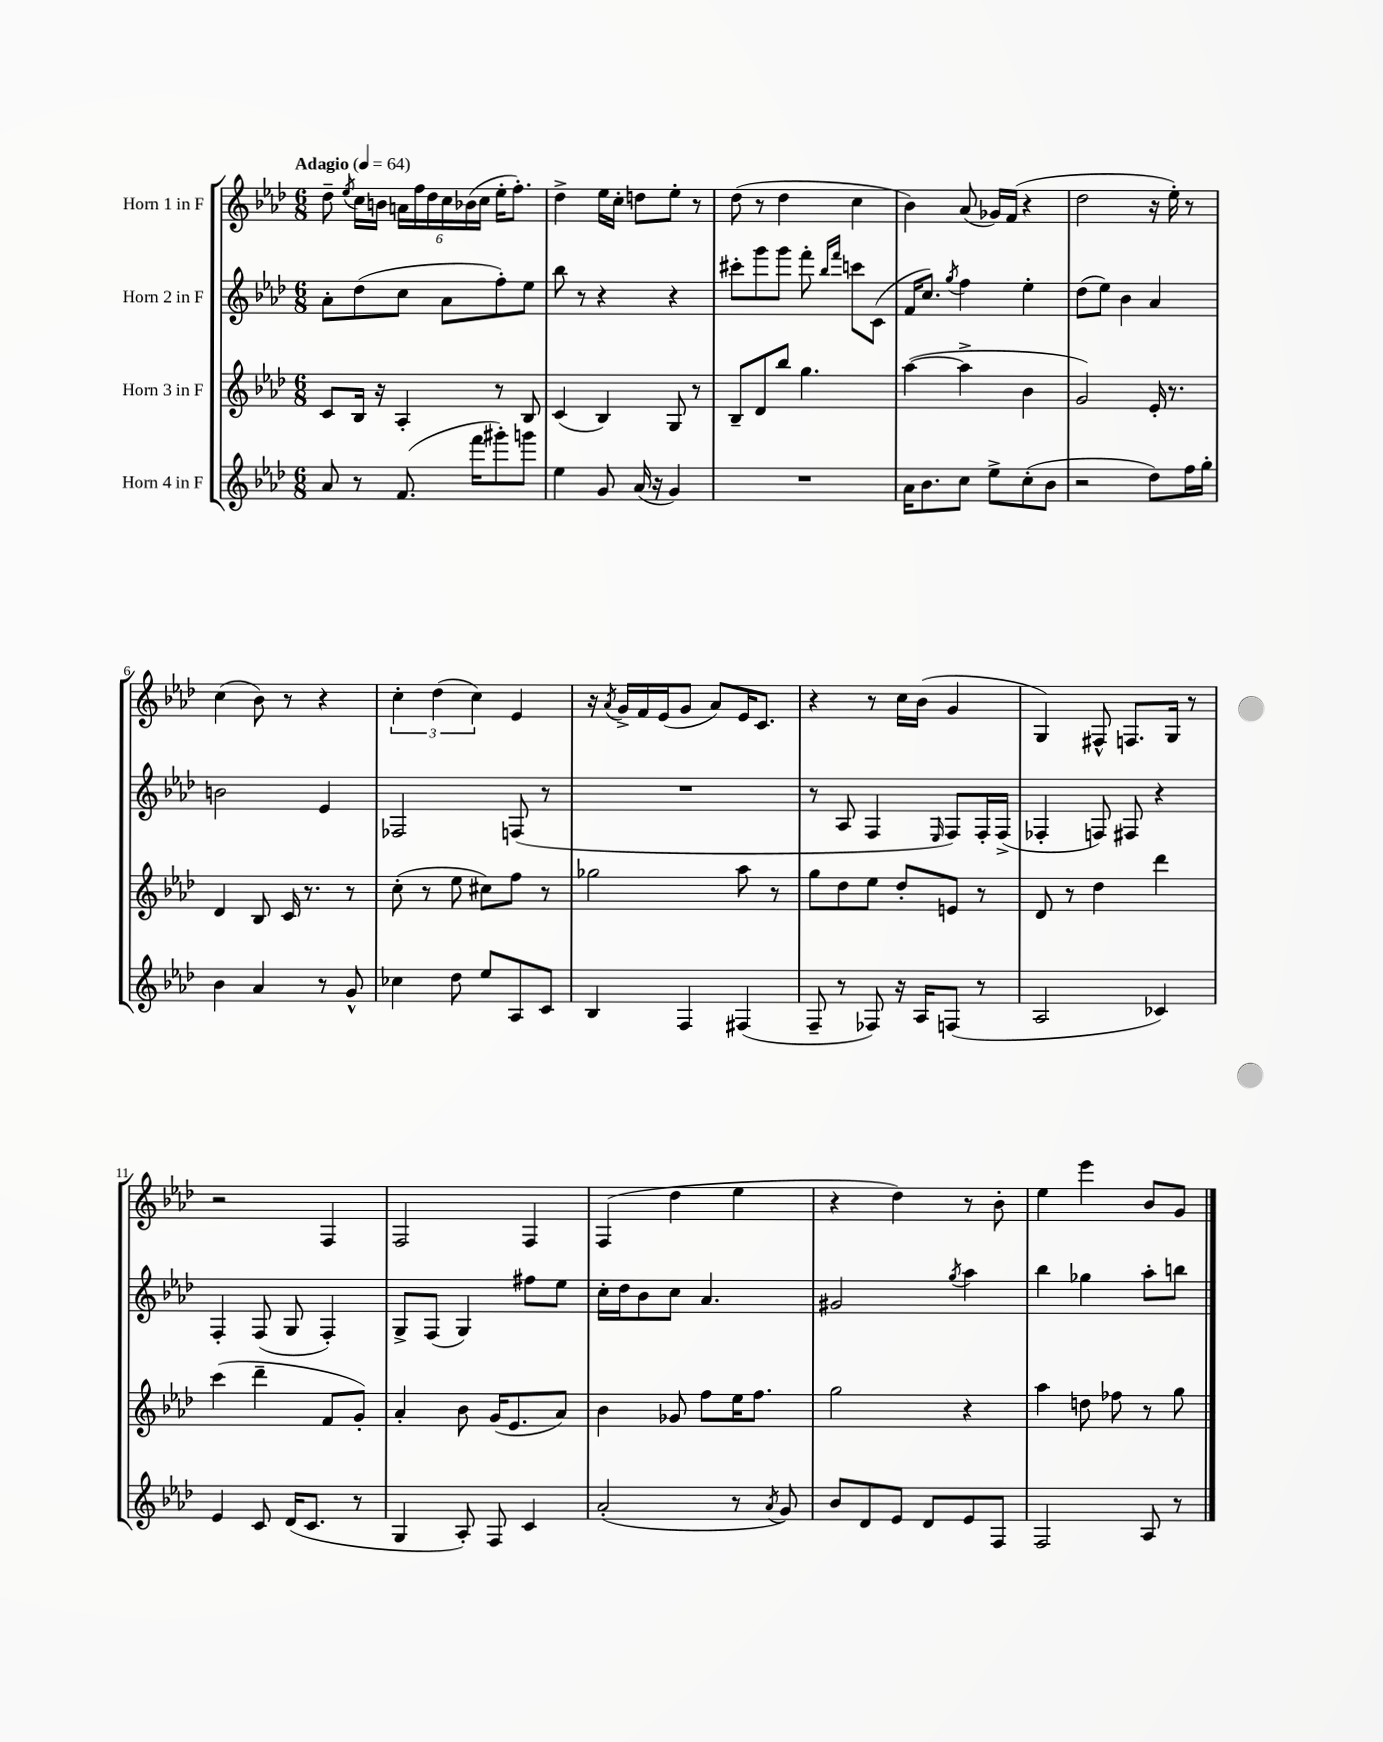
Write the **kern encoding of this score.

**kern	**kern	**kern	**kern
*staff4	*staff3	*staff2	*staff1
*clefG2	*clefG2	*clefG2	*clefG2
*k[b-e-a-d-]	*k[b-e-a-d-]	*k[b-e-a-d-]	*k[b-e-a-d-]
*M6/8	*M6/8	*M6/8	*M6/8
*MM64	*MM64	*MM64	*MM64
8a-/	8c/L	8a-'\L	8dd-~\
.	.	.	8qee-/
8r	16B-/Jk	(8dd-\	16cc\LL
.	16r	.	16b\JJ
(8.f/	4A-'/	8cc\J	24a\LL
.	.	.	24ff\
.	.	.	24dd-\
.	.	8a-\L	24cc\
.	.	.	(24b-\
16fff\LK	.	.	.
.	.	.	24cc\JJ
8ggg#'\)	8r	8ff'\)	16ee-'\LK
.	.	.	8.ff'\J)
8ggg\J	8B-/	8ee-\J	.
=	=	=	=
4ee-\	(4c/	8bb-\	4dd-^\
.	.	8r	.
8g/	4B-/)	4r	16ee-\LL
.	.	.	16cc'\JJ
(16a-/	.	.	8dd\L
16r	.	.	.
4g/)	8G/	4r	8ee-'\J
.	8r	.	8r
=	=	=	=
2.r	8B-~/L	8ccc#'\L	(8dd-\
.	8d-/	8ggg\	8r
.	8bb-/J	8ggg\J	4dd-\
.	4.gg\	8fff'\	.
.	.	16qqbb-/LL	.
.	.	16qqfff/JJ	.
.	.	8ccc\L	4cc\
.	.	(8c\J	.
=	=	=	=
16a-\LK	([4aa-\	16f/LK	4b-\)
8.b-\	.	8.cc/J)	.
.	.	8qgg/	.
8cc\J	4aa-^\]	4ff\	(8a-/
8ee-^\L	.	.	16g-/LL)
.	.	.	(16f/JJ
(8cc'\	4b-\	4ee-'\	4r
8b-\J	.	.	.
=	=	=	=
2r	2g/)	(8dd-\L	2dd-\
.	.	8ee-\J)	.
.	.	4b-\	.
8dd-\L)	16e-'/	4a-/	16r
.	8.r	.	16ee-'\)
16ff\L	.	.	8r
16gg'\JJ	.	.	.
=	=	=	=
4b-\	4d-/	2b\	(4cc\
4a-/	8B-/	.	8b-\)
.	16c/	.	8r
.	8.r	.	.
8r	.	4e-/	4r
8g^^/	8r	.	.
=	=	=	=
4cc-\	(8cc'\	2F-/	6cc'\
.	8r	.	.
.	.	.	(6dd-\
8dd-\	8ee-\	.	.
.	.	.	6cc\)
8ee-/L	8cc#\L)	.	.
8A-/	8ff\J	(8F/	4e-/
8c/J	8r	8r	.
=	=	=	=
4B-/	2gg-\	2.r	16r
.	.	.	8qa-/
.	.	.	16g^/LL
.	.	.	16f/
.	.	.	(16e-/J
4F/	.	.	8g/J
.	.	.	8a-/L)
(4F#/	8aa-\	.	16e-/K
.	.	.	8.c/J
.	8r	.	.
=	=	=	=
8F~/	8gg\L	8r	4r
8r	8dd-\	8A-/	.
8F-/)	8ee-\J	4F/	8r
16r	8dd-'/L	.	16cc\LL
16A-/LK	.	.	(16b-\JJ
.	.	16qqE-/	.
(8F/J	8e/J	8F/L)	4g/
8r	8r	16F'/L	.
.	.	(16F^/JJ	.
=	=	=	=
2A-/	8d-/	4F-'/	4G/)
.	8r	.	.
.	4dd-\	8F/)	8F#^^/
.	.	8F#/	8.F/L
4c-/)	4ddd-\	4r	.
.	.	.	16G/Jk
.	.	.	8r
=	=	=	=
4e-/	(4ccc\	4F'/	2r
8c/	4ddd-~\	(8F/	.
(16d-/LK	.	8G/	.
8.c/J	.	.	.
.	8f/L	4F'/)	4F/
8r	8g'/J)	.	.
=	=	=	=
4G/	4a-'/	8G^/L	2F/
.	.	(8F/J	.
8A-'/)	8b-\	4G/)	.
8F/	(16g/LK	.	.
.	8.e-/	.	.
4c/	.	8ff#\L	4F/
.	8a-/J)	8ee-\J	.
=	=	=	=
(2a-'/	4b-\	16cc'\LL	(4F/
.	.	16dd-\J	.
.	.	8b-\	.
.	8g-/	8cc\J	4dd-\
.	8ff\L	4.a-/	.
8r	16ee-\K	.	4ee-\
.	8.ff\J	.	.
8qa-/	.	.	.
8g/)	.	.	.
=	=	=	=
8b-/L	2gg\	2g#/	4r
8d-/	.	.	.
8e-/J	.	.	4dd-\)
8d-/L	.	.	.
.	.	8qgg/	.
8e-/	4r	4aa-\	8r
8F/J	.	.	8b-'\
=	=	=	=
2F/	4aa-\	4bb-\	4ee-\
.	8dd\	4gg-\	4eee-\
.	8ff-\	.	.
8A-/	8r	8aa-'\L	8b-/L
8r	8gg\	8bb\J	8g/J
==	==	==	==
*-	*-	*-	*-
